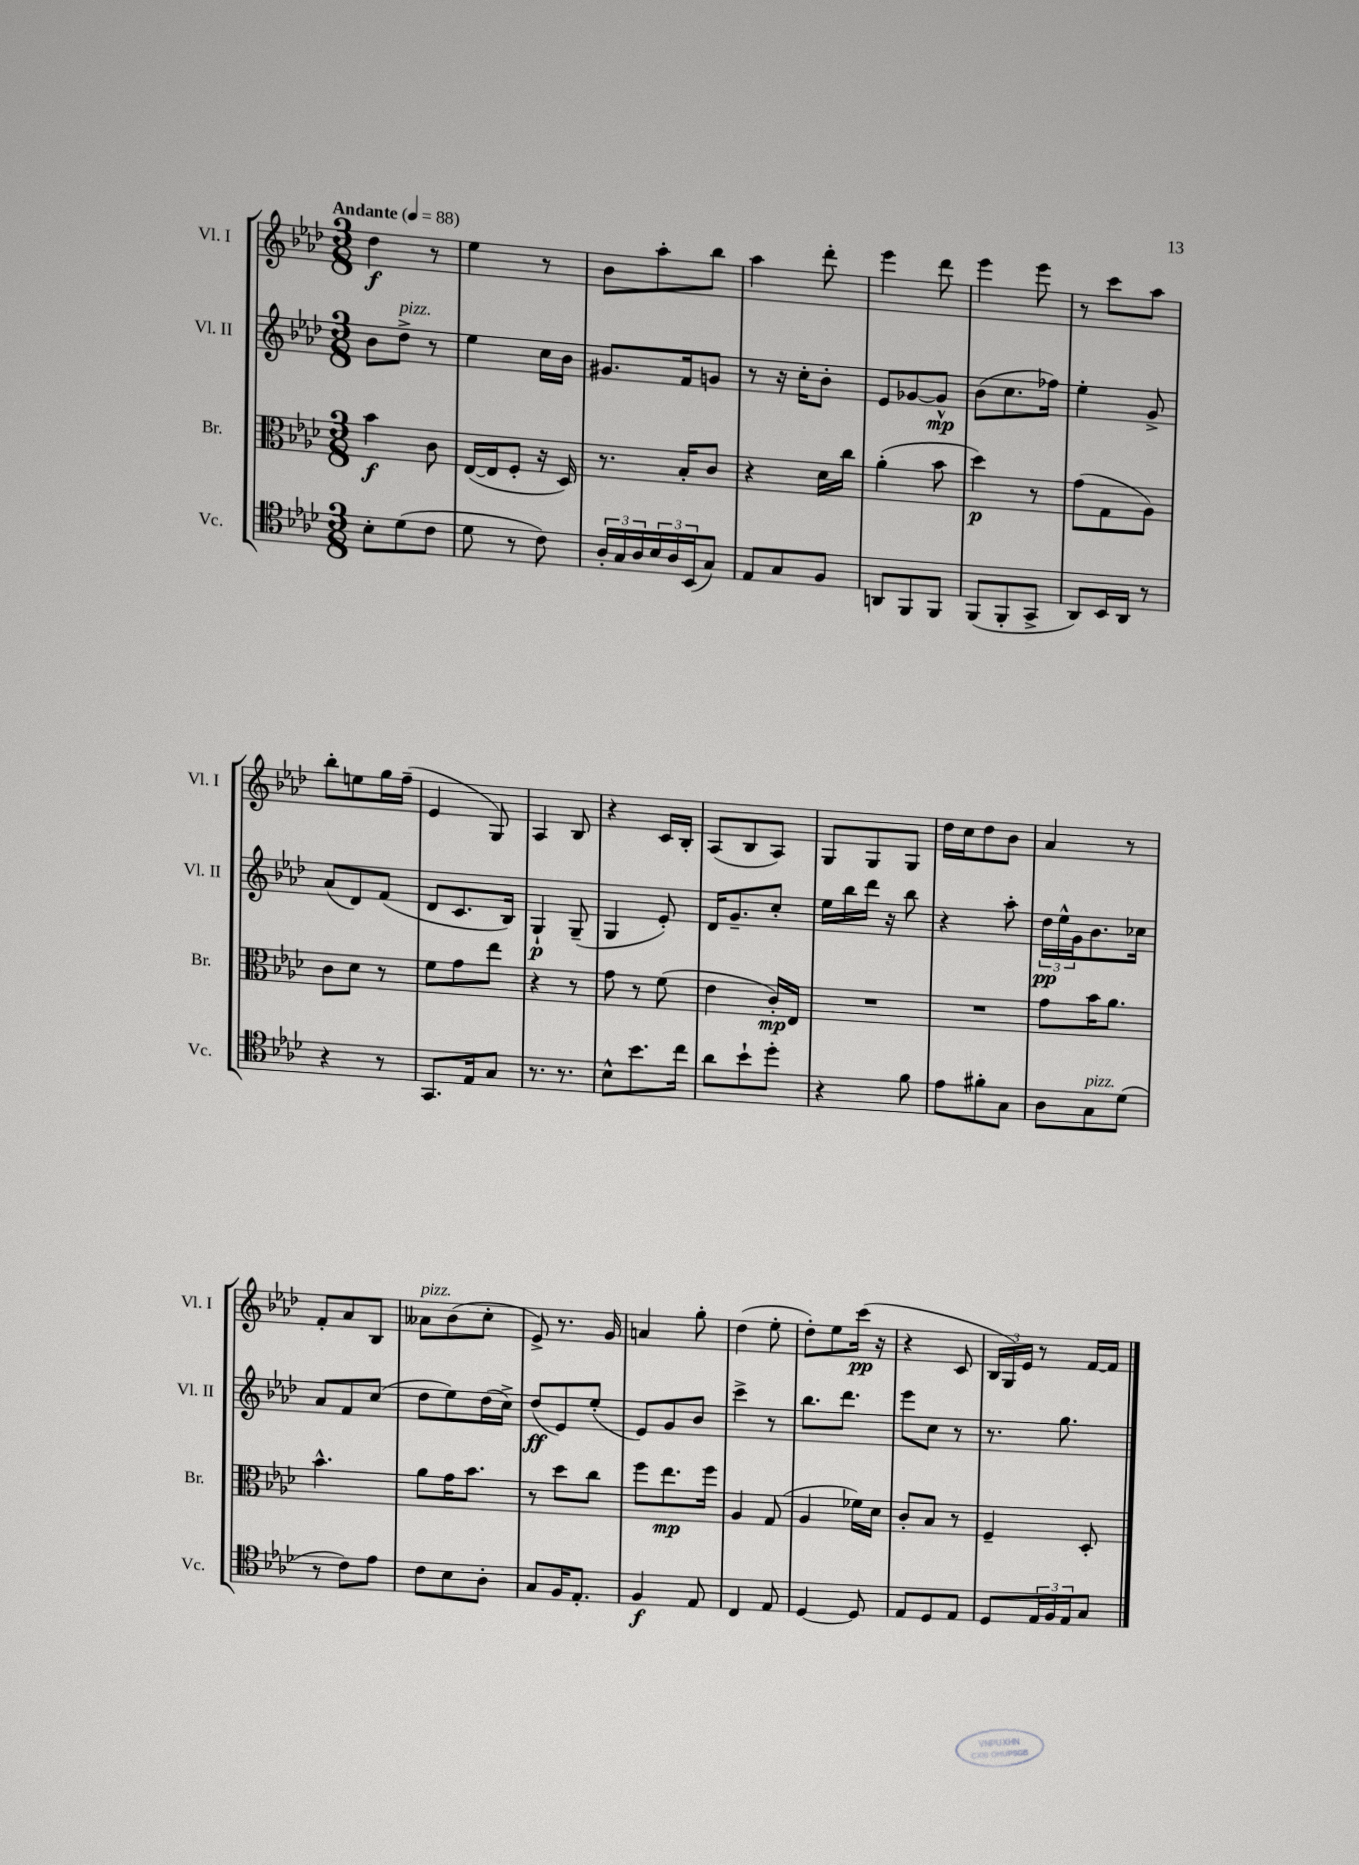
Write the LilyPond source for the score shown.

<<
\new StaffGroup <<
\new Staff = "s0" \with { instrumentName = "Vl. I" shortInstrumentName = "Vl. I" } {
    \clef treble \key aes \major \numericTimeSignature \time 3/8 \tempo "Andante" 4 = 88
    des''4\f r8 |
    ees''4 r8 |
    bes'8 aes''8-. bes''8 |
    aes''4 des'''8-. |
    ees'''4 des'''8 |
    ees'''4 ees'''8 |
    r8 c'''8 aes''8 |
    bes''8-. e''8 g''16 f''16--( |
    ees'4 g8) |
    aes4 bes8 |
    r4 c'16 bes16-. |
    aes8( bes8 aes8) |
    g8 g8 g8 |
    des''16 c''16 des''8 bes'8 |
    aes'4 r8 |
    f'8-. aes'8 bes8 |
    aeses'8^\markup { \italic "pizz." } bes'8( c''8-. |
    ees'8->) r8. g'16 |
    a'4 g''8-. |
    des''4( ees''8-. |
    des''8-.) ees''8 c'''16\pp( r16 |
    r4 c'8 |
    \tuplet 3/2 { bes16 g16) ees'16 } r8 f'16~ f'16 \bar "|." |
}
\new Staff = "s1" \with { instrumentName = "Vl. II" shortInstrumentName = "Vl. II" } {
    \clef treble \key aes \major \numericTimeSignature \time 3/8
    bes'8 des''8->^\markup { \italic "pizz." } r8 |
    ees''4 c''16 bes'16 |
    gis'8. f'16 g'8 |
    r8 r16 c''16-. bes'8-. |
    ees'8 ges'8~ ges'8-^\mp |
    bes'8( c''8. fes''16) |
    ees''4-. g'8-> |
    aes'8( des'8) f'8( |
    des'8 c'8. bes16) |
    g4-!\p g8--( |
    g4 ees'8-.) |
    des'16 g'8.-- c''8-. |
    ees''16 bes''16 des'''16 r16 bes''8 |
    r4 aes''8-. |
    \tuplet 3/2 { des''16\pp ees''16-^ g'16 } bes'8. ces''16 |
    aes'8 f'8 c''8( |
    des''8 ees''8) des''16( c''16->) |
    des''8\ff( ees'8) ees''8-.( |
    ees'8) g'8 bes'8 |
    c'''4-> r8 |
    bes''8. des'''8. |
    ees'''8 c''8 r8 |
    r8. g''8. \bar "|." |
}
\new Staff = "s2" \with { instrumentName = "Br." shortInstrumentName = "Br." } {
    \clef alto \key aes \major \numericTimeSignature \time 3/8
    bes'4\f c'8 |
    ees16~( ees16 f8-. r16 des16) |
    r8. bes16-. c'8 |
    r4 des'16 c''16 |
    aes'4-.( bes'8 |
    des''4\p) r8 |
    g'8( g8 aes8) |
    c'8 des'8 r8 |
    f'8 g'8 ees''8 |
    r4 r8 |
    g'8 r8 f'8( |
    ees'4 c'16-.\mp) ees16 |
    R4. |
    R4. |
    g'8 bes'16 aes'8. |
    bes'4.-^ |
    aes'8 g'16 bes'8. |
    r8 des''8 c''8 |
    f''8 ees''8.\mp f''16 |
    aes4 g8( |
    aes4 fes'16) des'16 |
    c'8-. bes8 r8 |
    f4-- des8-. \bar "|." |
}
\new Staff = "s3" \with { instrumentName = "Vc." shortInstrumentName = "Vc." } {
    \clef tenor \key aes \major \numericTimeSignature \time 3/8
    bes8-. des'8( c'8 |
    des'8 r8 c'8) |
    \tuplet 3/2 { aes16-. g16 aes16 } \tuplet 3/2 { bes16 aes16 bes,16( } g8) |
    ees8 g8 f8 |
    a,8 f,8 f,8 |
    f,8( f,8-. g,8-> |
    aes,8) bes,16 aes,16 r8 |
    r4 r8 |
    g,8. ees16 g8 |
    r8. r8. |
    bes8-^ bes'8. c''16 |
    aes'8 bes'8-! des''8-. |
    r4 f'8 |
    ees'8 fis'8-. g8 |
    aes8 g8^\markup { \italic "pizz." } des'8( |
    r8 c'8) ees'8 |
    c'8 bes8 aes8-. |
    g8 f16 ees8.-. |
    f4\f ees8 |
    c4 ees8 |
    des4~ des8 |
    ees8 des8 ees8 |
    des8 \tuplet 3/2 { ees16 f16 ees16 } g8 \bar "|." |
}
>>
>>
\layout { \context { \Score \remove "Bar_number_engraver" } }
